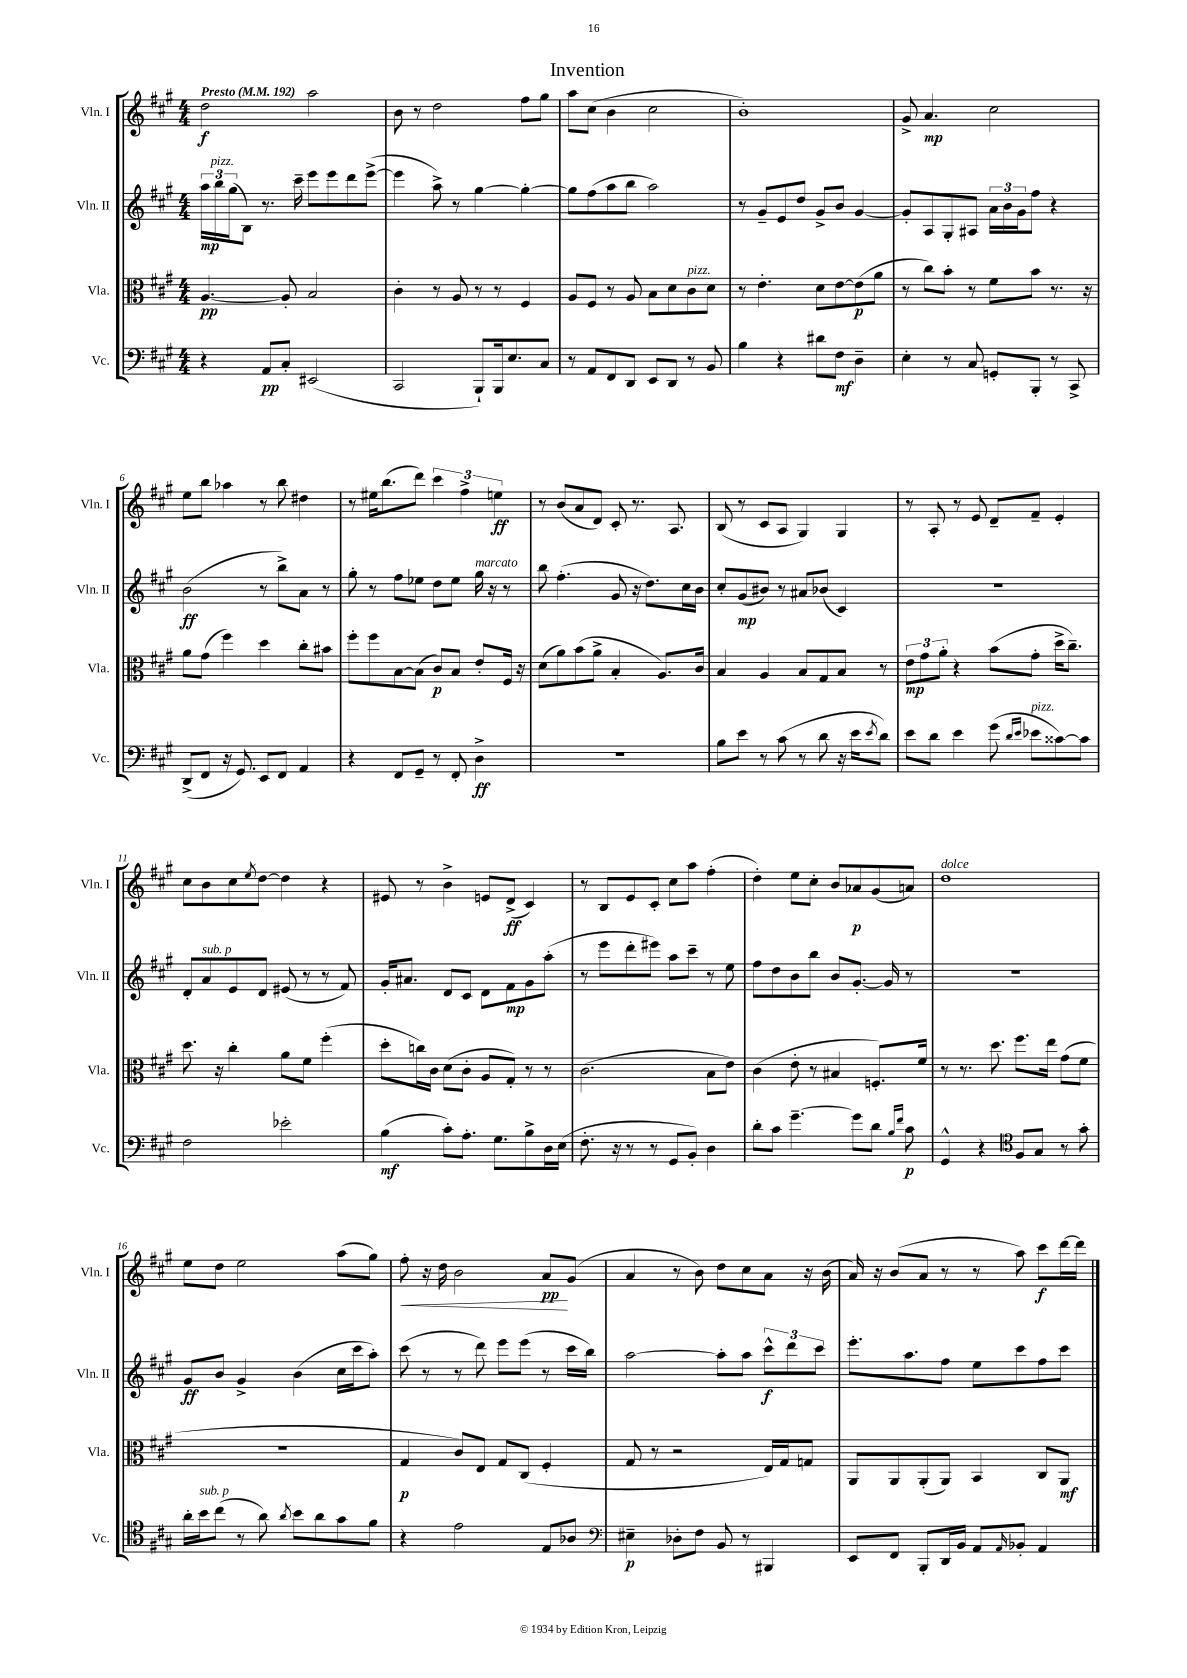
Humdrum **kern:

**kern	**kern	**kern	**kern
*staff4	*staff3	*staff2	*staff1
*clefF4	*clefC3	*clefG2	*clefG2
*k[f#c#g#]	*k[f#c#g#]	*k[f#c#g#]	*k[f#c#g#]
*M4/4	*M4/4	*M4/4	*M4/4
*MM192	*MM192	*MM192	*MM192
4r	[4.A	24aa	2dd
.	.	24bb	.
.	.	(24gg#	.
.	.	8B)	.
8AA	.	8.r	.
8C#'	8A']	.	.
.	.	16ccc#~	.
(2EE#	2B	8eee	2aa
.	.	8eee	.
.	.	8ddd	.
.	.	([8eee^	.
=	=	=	=
2CC#	4c#'	4eee]	8b
.	.	.	8r
.	8r	8aa^)	2dd
.	8A	8r	.
8BBB`)	8r	[4gg#	.
16BBB	8r	.	.
8.E	.	.	.
.	4F#	4gg#'_	8ff#
8C#	.	.	8gg#
=	=	=	=
8r	8A	8gg#]	8aa
8AA	8F#	(8ff#	(8cc#
8FF#	8r	8aa	4b
8DD	8A	8bb	.
8EE	8B	2aa)	2cc#
8DD	8d	.	.
8r	8c#	.	.
8BB	8d	.	.
=	=	=	=
4B	8r	8r	1b')
.	4.e'	8g#~	.
4r	.	8e	.
.	.	8dd	.
8d#	8d	8g#^	.
8F#	[8e	8b	.
4D~	(8e]	[4g#	.
.	8a	.	.
=	=	=	=
4E'	8r	8g#']	8g#^
.	8cc#)	8A	4.a
8r	8b'	8G#'	.
8C#	8r	8A#	.
8GG'	8f#	24a	2cc#
.	.	24b	.
.	.	24g#	.
8BBB'	8b	8ff#	.
8r	8.r	4r	.
8CC#^	.	.	.
.	16r	.	.
=	=	=	=
(8DD^	8a	(2b	8ee
8FF#	(8g#	.	8bb
16r	4ff#)	.	4aa-
8.GG#)	.	.	.
8EE	4dd	8r	8r
8FF#	.	8bb^)	8bb
4AA	8cc#'	8a	4dd#
.	8b#	8r	.
=	=	=	=
4r	8ff#'	8gg#'	8r
.	8ff#	8r	16ee#
.	.	.	(8.bb
8FF#	[8B	8ff#	.
8GG#~	(8B]	8ee-	8ddd)
8r	8c#)	8dd	6ccc#
8FF#'	8B	8ee-	.
.	.	.	6ff#^
4D^	8e'	16gg#	.
.	.	16r	.
.	.	.	6ee
.	16F#	8r	.
.	16r	.	.
=	=	=	=
1r	(8d	8bb	8r
.	8a)	(4.ff#'	(8b
.	(8b	.	8a
.	8a^	.	8d)
.	4B'	8g#	8c#'
.	.	16r	8.r
.	.	8.dd)	.
.	8.A)	.	.
.	.	.	8.A
.	.	16cc#	.
.	16c#	16b	.
=	=	=	=
8B	4B	8cc#'	(8B
8e	.	(8g#	8r
8r	4A	8b#)	8c#
(8c#	.	8r	8A
8r	8B	8a#	4G#)
8d	8G#	(8b-	.
16r	8B	4c#)	4G#
16e	.	.	.
8qe	.	.	.
8d)	8r	.	.
=	=	=	=
8e	12e	1r	8r
.	12g#	.	.
8d	.	.	8A'
.	12a'	.	.
4e	4r	.	8r
.	.	.	8e
(8g#	(8b	.	8d~
16qqd	.	.	.
16qqe	.	.	.
8e-	8g#'	.	8f#~
[8c##)	16dd^	.	4e'
.	8.cc#~)	.	.
8c##]	.	.	.
=	=	=	=
2F#	8.dd	8d'	8cc#
.	.	8a	8b
.	16r	.	.
.	4cc#'	8e	8cc#
.	.	.	8qee
.	.	8d	[8dd
2e-'	8a	(8e#	4dd]
.	8f#	8r	.
.	(4ff#'	8r	4r
.	.	8f#)	.
=	=	=	=
(4B	8dd'	16g#'	8e#
.	.	8.a#	.
.	16cc)	.	8r
.	16c#	.	.
8c#')	(8d	8d	4b^
8.A'	8c#'	8c#	.
.	8A	8d	8e
8.G#	.	.	.
.	8G#')	8f#	(8d^
8B^	8r	8g#	4c#)
16D	8r	(8aa'	.
(16E	.	.	.
=	=	=	=
8.F#'	(2.c#	8r	8r
.	.	8eee	8B
16r	.	.	.
8r	.	8ddd'	8e
8r	.	8eee#)	8c#'
8GG#	.	8aa	8cc#
8BB')	.	8ccc#~	8aa
4D	8B	8r	(4ff#'
.	8e)	8ee	.
=	=	=	=
8d'	(4c#	8ff#	4dd')
8c#	.	8dd	.
[4.g#~	8e'	8b	8ee
.	8r	8bb	8cc#'
.	4B#	8b	8b
8g#]	.	[8.g#'	8a-
8d	8.F')	.	(8g#
.	.	16g#]	.
16qqB	.	.	.
16qqf#	.	.	.
8c#	.	8r	8a)
.	16f#	.	.
=	=	=	=
4GG#^^	8r	1r	1dd
.	8.r	.	.
4r	.	.	.
.	8.dd	.	.
*clefC4	*	*	*
8F#	8.ff#	.	.
8G#	.	.	.
.	16ee	.	.
8r	(8g#	.	.
8g#'	8f#	.	.
=	=	=	=
16a'	1r	8g#	8ee
16b	.	.	.
(8cc#	.	8b	8dd
8r	.	4g#^	2ee
8a)	.	.	.
8qa	.	.	.
8b	.	(4b	.
8a	.	.	.
8g#	.	16cc#	(8aa
.	.	16ccc#	.
8f#	.	8aa')	8gg#)
=	=	=	=
4r	4G#	(8ccc#	8ff#'
.	.	8r	16r
.	.	.	16dd
2e	8c#)	8r	2b
.	8E	8ddd)	.
.	8G#	8eee	.
.	(8C#	(8eee	.
8E	4F#'	8r	8a
8A-	.	16ccc#	(8g#
.	.	16bb)	.
=	=	=	=
*clefF4	*	*	*
4E#~	8G#	[2aa	4a
.	8r	.	.
8D-'	2r	.	8r
8F#	.	.	8b)
8BB	.	8aa']	8dd
8r	.	8aa	8cc#
4BBB#	16E)	12ccc#^^	8a
.	16G#	.	.
.	.	12ddd	.
.	8G	.	16r
.	.	12ccc#	.
.	.	.	(16b
=	=	=	=
8EE	8AA	8.eee'	16a)
.	.	.	16r
8FF#	8AA	.	(8b
.	.	8.aa	.
8BBB'	(8AA'	.	8a
16DD	8AA)	8ff#	8r
16BB	.	.	.
8AA	4BB	8ee	8r
16qqAA	.	.	.
8BB-'	.	8ccc#	8aa)
4AA	8C#	8ff#	8ccc#
.	8AA	8ccc#	[16ddd
.	.	.	16ddd]
==	==	==	==
*-	*-	*-	*-
